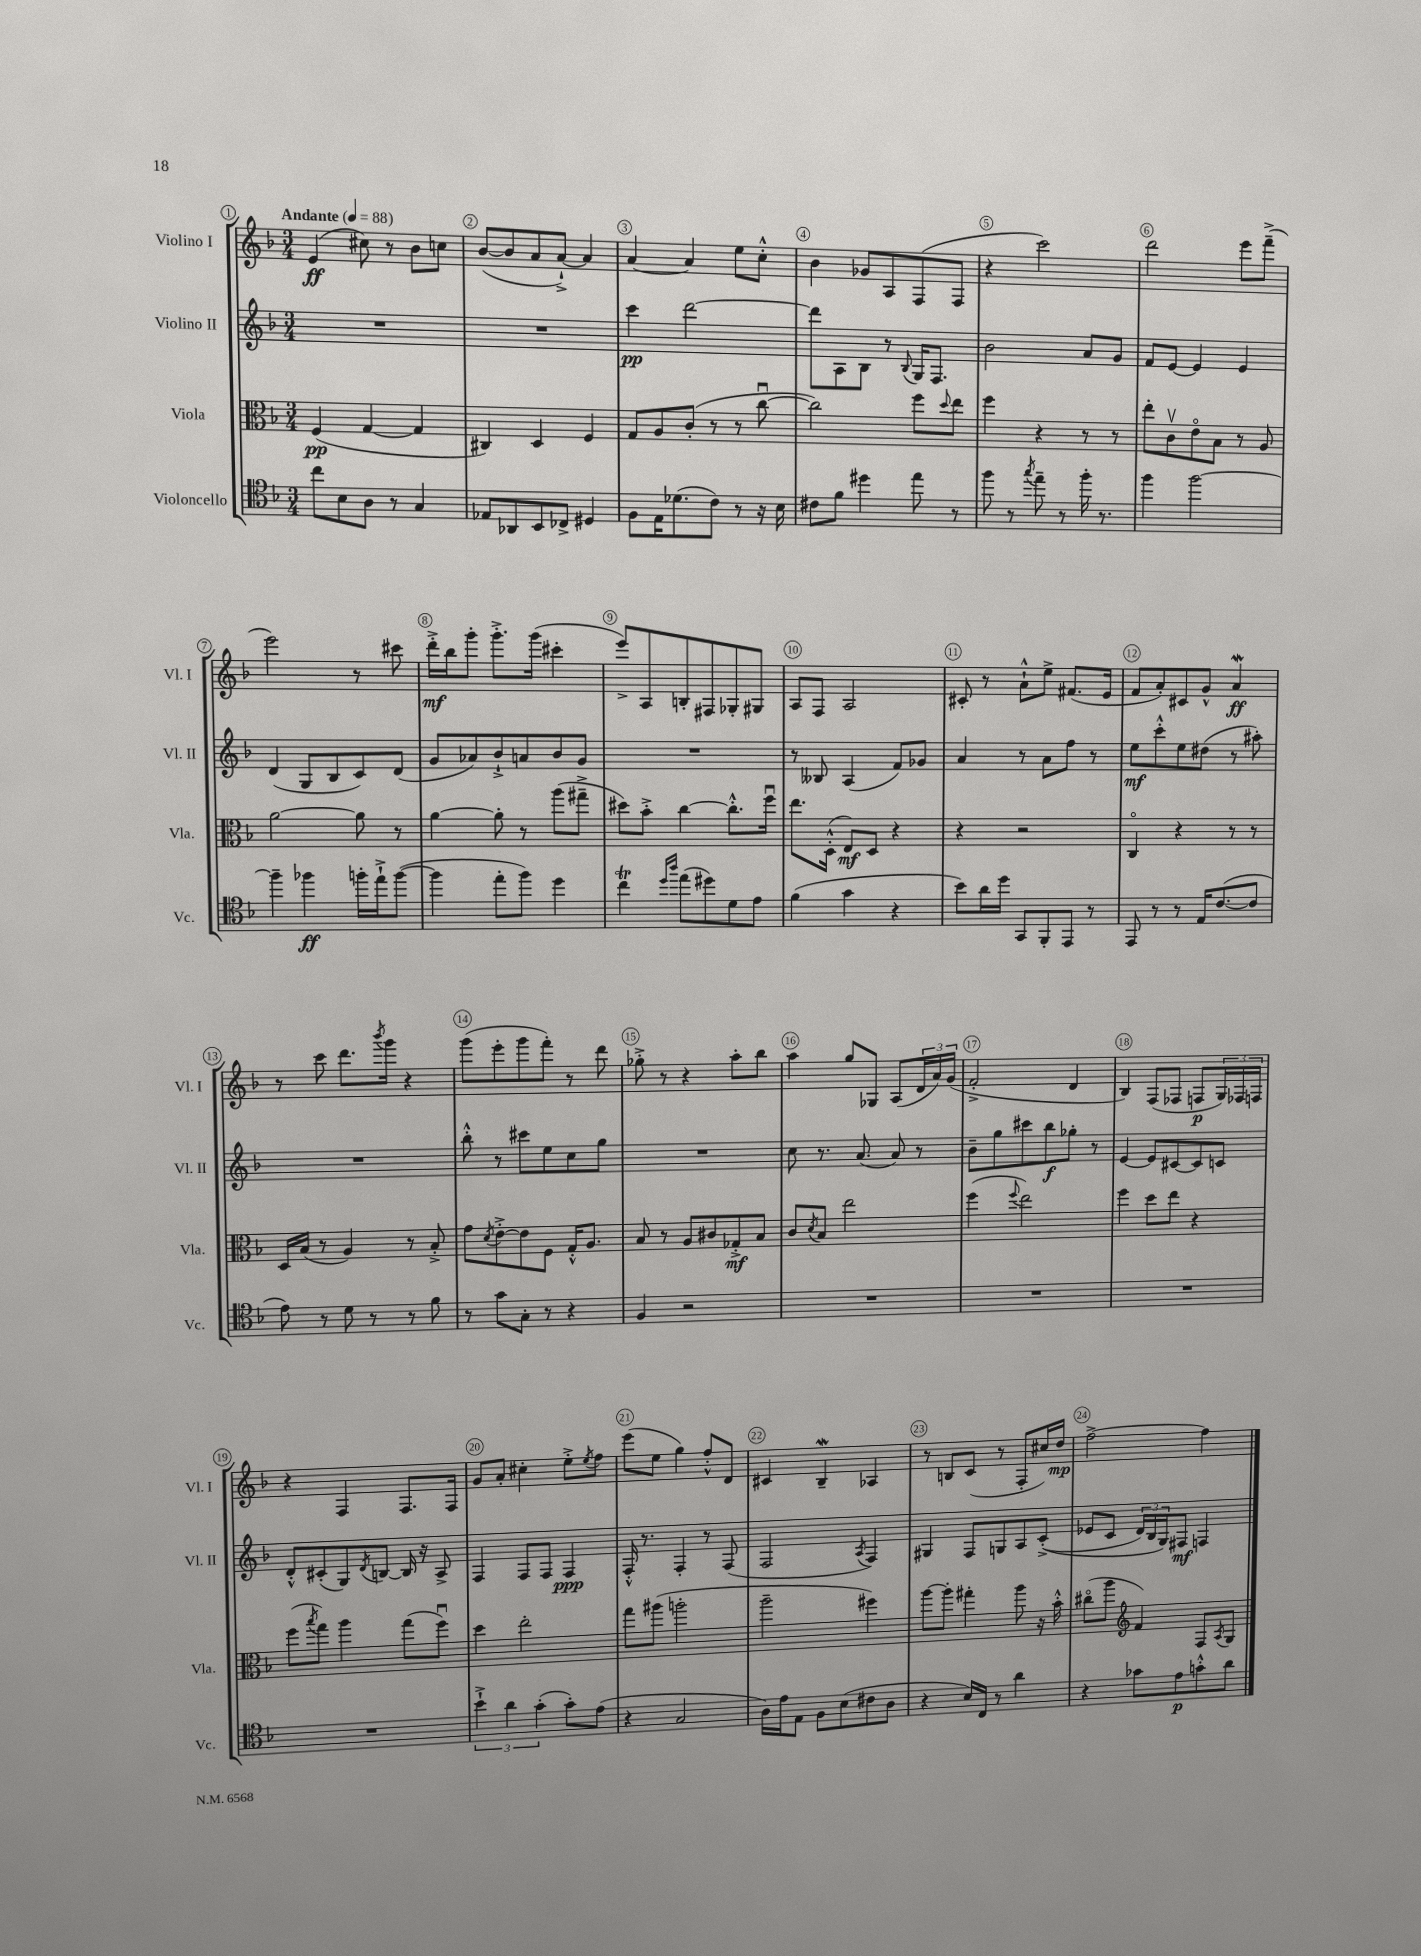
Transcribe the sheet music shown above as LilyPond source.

<<
\new StaffGroup <<
\new Staff = "s0" \with { instrumentName = "Violino I" shortInstrumentName = "Vl. I" } {
    \clef treble \key f \major \numericTimeSignature \time 3/4 \tempo "Andante" 4 = 88
    e'4\ff( cis''8) r8 bes'8 c''8 |
    bes'8~( bes'8 a'8 a'8~-!->) a'4 |
    a'4~ a'4 e''8 c''8-.-^ |
    bes'4 ges'8 a8 f8( f8 |
    r4 c'''2) |
    d'''2 e'''8 f'''8--->( |
    e'''2) r8 cis'''8 |
    d'''16-.->\mf bes''16 g'''8-. g'''8.-.-> g'''16( cis'''4-. |
    e'''8->) a8 b8-. fis8 ges8-. gis8 |
    a8 f8 a2 |
    cis'8-. r8 a'8-!-^ e''8-> fis'8.( e'16 |
    f'8 a'8-.) cis'8 g'8-^ a'4\mordent\ff |
    r8 c'''8 d'''8. \acciaccatura { bes'''8 } g'''16 r4 |
    g'''8( e'''8-. g'''8 f'''8-.) r8 d'''8 |
    ges''8-.-> r8 r4 a''8-. bes''8 |
    a''4 g''8 ges8 a8( \tuplet 3/2 { d'16 a'16) g'16( } |
    f'2-.-> d'4 |
    bes4) f8( fes8 f8\p \tuplet 3/2 { g16) fes16 f16 } |
    r4 f4 f8. f16 |
    g'8 a'8-. cis''4-. e''8-.-> \acciaccatura { e''8 } f''8 |
    e'''8( e''8 g''4) f''8-.-^ d'8 |
    cis'4 bes4--\mordent aes4 |
    r8 b8 c'8( r8 f8-. cis''16) d''16\mp |
    f''2~-> f''4 \bar "|." |
}
\new Staff = "s1" \with { instrumentName = "Violino II" shortInstrumentName = "Vl. II" } {
    \clef treble \key f \major \numericTimeSignature \time 3/4
    R2. |
    R2. |
    c'''4\pp d'''2~ |
    d'''8 a8 bes8 r8 \appoggiatura { bes8 } g16 f8. |
    bes'2 a'8 g'8 |
    f'8 e'8~ e'4 e'4 |
    d'4( g8 bes8 c'8) d'8( |
    g'8 aes'8) bes'8-!-> a'8 bes'8 g'8 |
    R2. |
    r8 beses8 a4( f'8) ges'8 |
    a'4 r8 a'8 f''8 r8 |
    e''8\mf c'''8-.-^ e''8 dis''8( r8 ais''8-.) |
    R2. |
    bes''8-.-^ r8 cis'''8 e''8 c''8 g''8 |
    R2. |
    c''8 r8. a'8.( a'8) r8 |
    bes'8-- g''8 cis'''8 bes''8\f ges''8-. r8 |
    e'4~ e'8 cis'8~ cis'8 c'8 |
    d'8-.-^ cis'8-.( g8) \acciaccatura { d'8 } b8~ b16 r16 a8-> |
    f4 f8 f8 f4\ppp |
    f16-.-^ r8. f4-. r8 f8( |
    f2 \acciaccatura { a8 } f4) |
    gis4 f8 g8 a8 c'8-.->(\( |
    ees'8 c'8 \tuplet 3/2 { d'16) bes16 g16\) } fis8\mf f4 \bar "|." |
}
\new Staff = "s2" \with { instrumentName = "Viola" shortInstrumentName = "Vla." } {
    \clef alto \key f \major \numericTimeSignature \time 3/4
    f4\pp( g4~ g4 |
    cis4) d4 f4 |
    g8 a8 c'8-.( r8 r8 c''8~\downbow |
    c''2) f''8 \appoggiatura { d''8 } e''8 |
    f''4 r4 r8 r8 |
    e''8-. c'8\upbow e'8\flageolet bes8 r8 a8 |
    a'2~ a'8 r8 |
    a'4~ a'8-. r8 a''8( gis''8---> |
    dis''8) bes'8-.-> c''4~ c''8.-.-^ f''16\downbow |
    e''8. d16-.-^( e8\mf) d8 r4 |
    r4 r2 |
    c4\flageolet r4 r8 r8 |
    d16 bes16( r8 a4) r8 bes8-.-> |
    g'8 \acciaccatura { d'8 } e'8~-.-> e'8 f8 g16-.-^ a8. |
    bes8 r8 a8 cis'8 ges8-.->\mf bes8 |
    c'8 \acciaccatura { d'8 } bes8 e''2 |
    f''4( \appoggiatura { f''8 } e''2) |
    f''4 d''8 e''8 r4 |
    f''8( \acciaccatura { bes''8 } g''8) a''4 g''8( f''8\downbow) |
    d''4 e''2-. |
    g''8 ais''8( a''2-. |
    a''2-- fis''4) |
    a''8~ a''8-. gis''4-. a''8 r16 bes'16-.-^ |
    cis''8\flageolet( a''8 \clef treble f'4) f8 \acciaccatura { a8 } g8 \bar "|." |
}
\new Staff = "s3" \with { instrumentName = "Violoncello" shortInstrumentName = "Vc." } {
    \clef tenor \key f \major \numericTimeSignature \time 3/4
    c''8 bes8 a8 r8 g4 |
    ees8 aes,8 bes,8 ces8-> dis4 |
    f8 e16 des'8.( c'8) r8 r16 bes16 |
    cis'8 f'8 dis''4 e''8 r8 |
    f''8 r8 \acciaccatura { g''8 } e''8-- r8 f''16-. r8. |
    f''4 f''2~ |
    f''4-- fes''4\ff f''16-. e''16-!-> f''8~( |
    f''4 e''8-. f''8) d''4 |
    c''4\trill \grace { d''16 a''16 } e''8( dis''8) d'8 e'8 |
    f'4( g'4 r4 |
    bes'8) a'16 d''16 g,8 f,8-. e,8 r8 |
    e,8 r8 r8 e16 c'8.~( c'8 |
    e'8) r8 d'8 r8 r8 f'8 |
    r8 g'8 g8-. r8 r4 |
    f4 r2 |
    R2. |
    R2. |
    R2. |
    R2. |
    \tuplet 3/2 { bes'4-!-> a'4 g'4-.( } g'8-.) e'8( |
    r4 g2 |
    a16) e'16 e8 f8 bes8( cis'8 a8 |
    r4 bes16) c16 r8 a'4 |
    r4 ges'8 e'8\p g'8-.-^ a'8 \bar "|." |
}
>>
>>
\layout { \context { \Score \override BarNumber.break-visibility = ##(#f #t #t) barNumberVisibility = #all-bar-numbers-visible \override BarNumber.stencil = #(make-stencil-circler 0.1 0.3 ly:text-interface::print) } }
